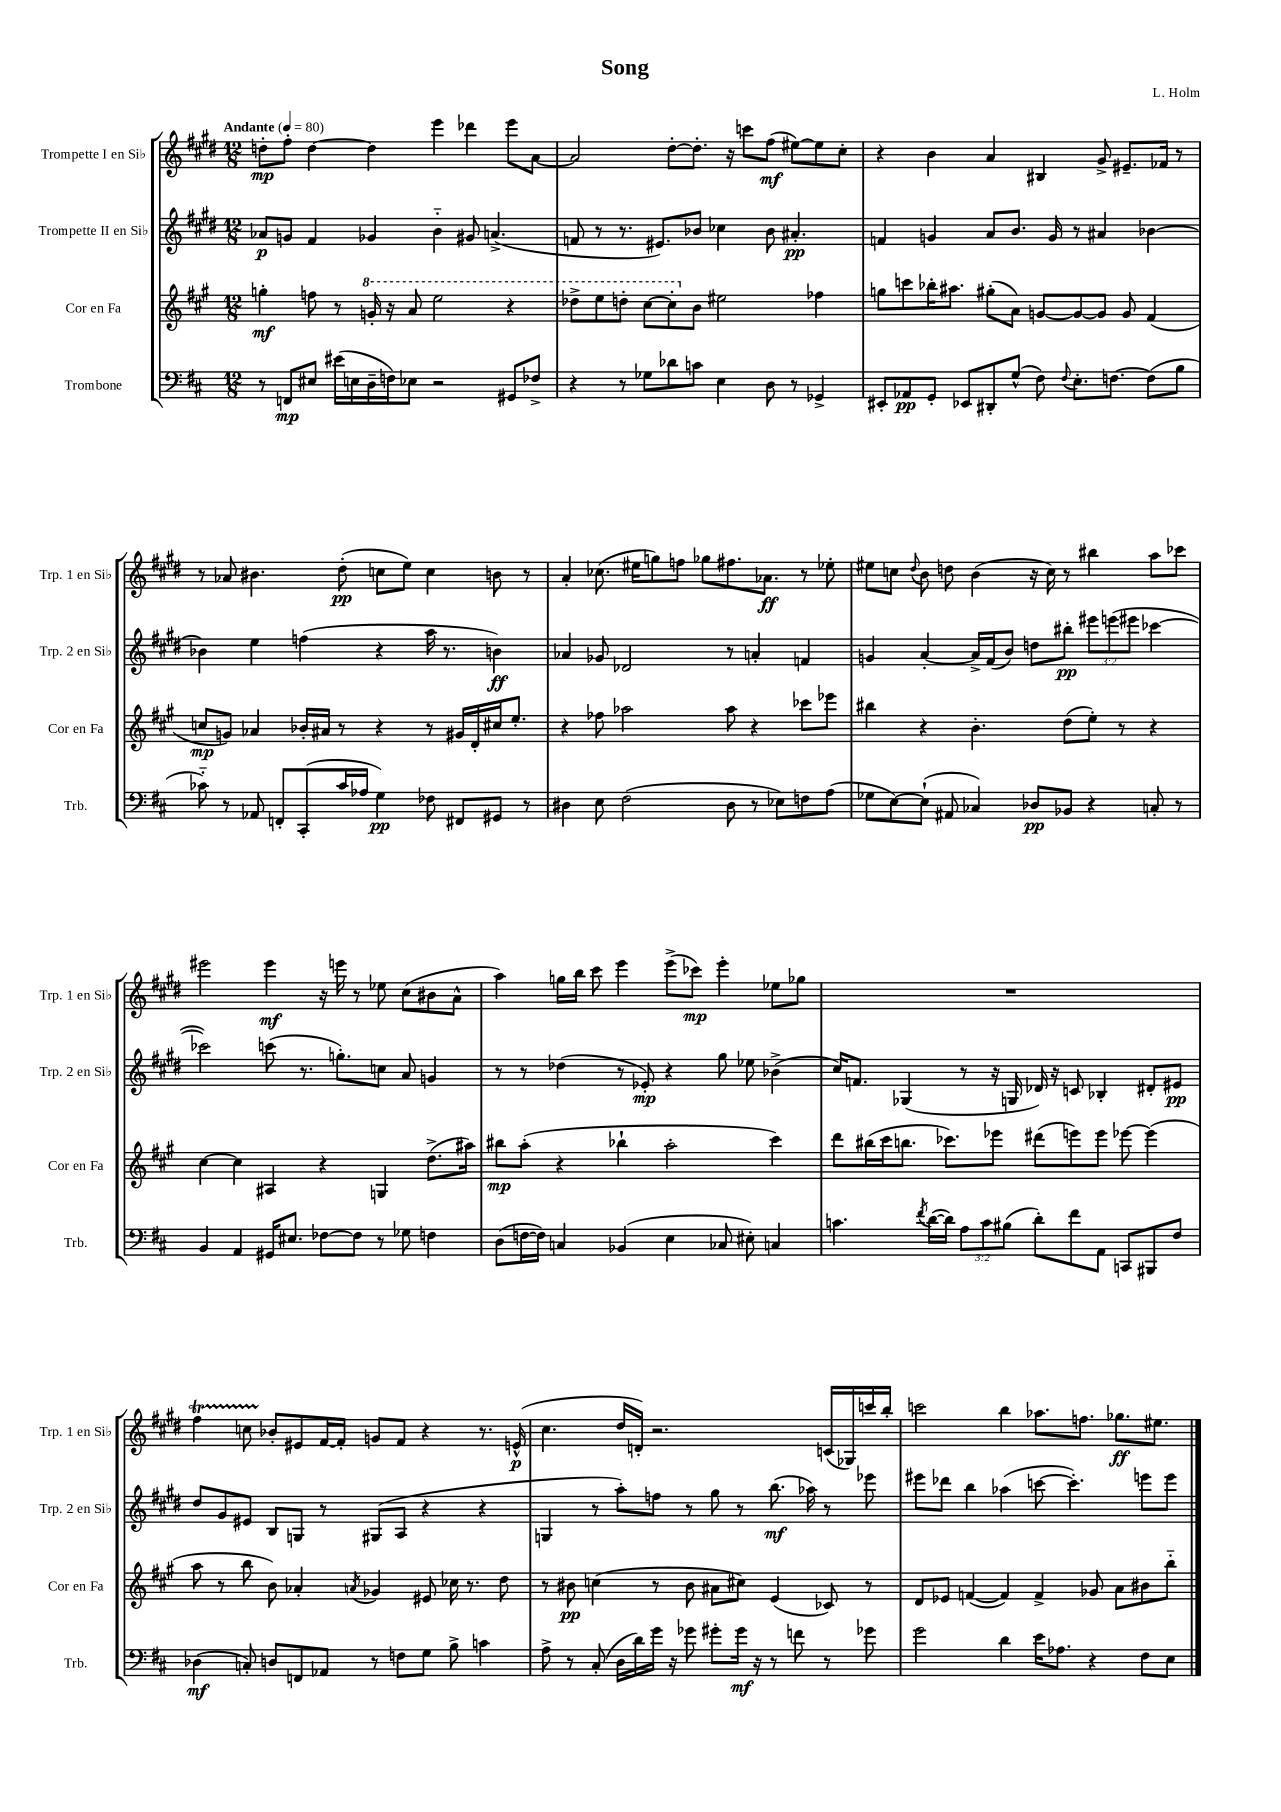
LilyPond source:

\header { title = "Song" composer = "L. Holm" }
<<
\new StaffGroup <<
\new Staff = "s0" \with { instrumentName = "Trompette I en Sib" shortInstrumentName = "Trp. 1 en Sib" } {
    \clef treble \key e \major \numericTimeSignature \time 12/8 \tempo "Andante" 4 = 80
    \autoBeamOff d''8[-.\mp fis''8]-. d''4~ d''4 e'''4 des'''4 e'''8[ a'8]~ |
    a'2 dis''8[~-. dis''8.]-. r16 c'''8[ fis''8]\mf( eis''8[~) eis''8 cis''8]-. |
    r4 b'4 a'4 bis4 gis'8-> eis'8.[-- fes'16] r8 |
    r8 aes'8 bis'4. dis''8-.\pp( c''8[ e''8]) c''4 b'8 r8 |
    a'4-. ces''8.( eis''16[ g''8) f''8] ges''8[ fis''8. aes'8.]\ff r8 ees''8-. |
    eis''8[ c''8] \appoggiatura { dis''8 } b'8 d''8 b'4( r16 c''16) r8 bis''4 a''8[ ces'''8] |
    eis'''2 eis'''4\mf r16 e'''16 r8 ees''8 cis''8[( bis'8 a'8]-^ |
    a''4) g''16[ b''16] cis'''8 e'''4 e'''8[->( ces'''8]\mp) e'''4-. ees''8[ ges''8] |
    R1. |
    fis''4\startTrillSpan c''8 bes'8[-.\stopTrillSpan eis'8 fis'16~ fis'16]-. g'8[ fis'8] r4 r8. e'16-^\p( |
    cis''4. dis''16[ d'16]-.) r2. c'16[( ges16) c'''16 b''16]-. |
    c'''2 b''4 aes''8.[ f''8.] ges''8.[\ff eis''8.] \bar "|." |
}
\new Staff = "s1" \with { instrumentName = "Trompette II en Sib" shortInstrumentName = "Trp. 2 en Sib" } {
    \clef treble \key e \major \numericTimeSignature \time 12/8 \override Staff.TupletNumber.text = #tuplet-number::calc-fraction-text
    \autoBeamOff aes'8[\p g'8] fis'4 ges'4 b'4-_ gis'8 a'4.->( |
    f'8 r8 r8. eis'8.[) bes'8] ces''4 bes'8 ais'4.-.\pp |
    f'4 g'4 a'8[ b'8.] g'16 r8 ais'4 bes'4~ |
    bes'4 e''4 f''4( r4 a''16 r8. b'4\ff) |
    aes'4 ges'8 des'2 r8 a'4-. f'4 |
    g'4 a'4~-. a'16[-> fis'16( b'8]) d''8[ bis''8]-.\pp \tuplet 3/2 { eis'''8[ e'''8( eis'''8] } ces'''4~ |
    ces'''2) c'''8( r8. g''8.[-.) c''8] a'8 g'4 |
    r8 r8 des''4( r8 ees'8-.\mp) r4 gis''8 ees''8 bes'4->( |
    cis''16[) f'8.] ges4( r8 r16 g16 des'16) r16 c'8 bes4-. dis'8[-. eis'8]\pp |
    dis''8[ gis'8 eis'8] b8[ g8] r8 gis8[( a8] r4 r4 |
    g4 r8 a''8[-.) f''8] r8 gis''8 r8 b''8.\mf( aes''16) r8 ees'''8 |
    eis'''8[ des'''8] b''4 aes''4( c'''8~ c'''4.-.) e'''8[ e'''8] \bar "|." |
}
\new Staff = "s2" \with { instrumentName = "Cor en Fa" shortInstrumentName = "Cor en Fa" } {
    \clef treble \key a \major \numericTimeSignature \time 12/8
    \autoBeamOff g''4-.\mf f''8 r8 \ottava #1 g''!16-. r16 a''8 e'''2 r4 |
    des'''8[-> e'''8 d'''8]-. cis'''8[~ cis'''8-. \ottava #0 b'8] eis''2 fes''4 |
    g''8[ c'''8 bes''16-. ais''8.] gis''8[-.( a'8]) g'8[~ g'8~ g'8] g'8 fis'4( |
    c''8[\mp g'8]) aes'4 bes'16[-. ais'16] r8 r4 r8 gis'16[ d'16-. cis''16 e''8.]-. |
    r4 fes''8 aes''2 aes''8 r4 ces'''8[ ees'''8] |
    bis''4 r4 b'4.-. d''8[( e''8]-.) r8 r4 |
    cis''4~ cis''4 ais4 r4 g4 d''8.[->( ais''16]) |
    bis''8[\mp a''8]-.( r4 bes''4-! a''2-. cis'''4) |
    d'''8[ bis''16( cis'''16 b''8.] ces'''8.[) ees'''8] dis'''8[( e'''8) e'''8] ees'''8~ ees'''4( |
    a''8 r8 b''8 b'8) aes'4-. \acciaccatura { a'8 } ges'4 eis'8 ces''16 r8. d''8 |
    r8 bis'8\pp c''4( r8 bis'8 ais'8[ cis''8]) e'4( ces'8) r8 |
    d'8[ ees'8] f'4~( f'4) f'4-> ges'8 a'8[ bis'8 b''8]-_ \bar "|." |
}
\new Staff = "s3" \with { instrumentName = "Trombone" shortInstrumentName = "Trb." } {
    \clef bass \key d \major \numericTimeSignature \time 12/8 \override Staff.TupletNumber.text = #tuplet-number::calc-fraction-text
    \autoBeamOff r8 f,8[\mp eis8] eis'16[( e16 d16-- f16) ees8] r2 gis,8[ fes8]-> |
    r4 r8 ges8[ des'8 c'8] e4 d8 r8 ges,4-> |
    eis,8[-. aes,8\pp g,8]-. ees,8[ dis,8-. g8]-^( fis8) \appoggiatura { fis8 } e8.[-. f8.]~ f8[( b8] |
    ces'8-_) r8 aes,8 f,8[-. cis,8-.( ces'16 aes16] g4\pp) fes8 fis,8[ gis,8] r8 |
    dis4 e8 fis2( dis8 r8 ees8[) f8 a8]( |
    ges8[ e8~) e8]-!( ais,8 ces4) des8[\pp bes,8] r4 c8-. r8 |
    b,4 a,4 gis,16[ eis8.] fes8[~ fes8] r8 ges8 f4 |
    d8[( f16~ f16]) c4 bes,4( e4 ces8 eis8-.) c4 |
    c'4. \acciaccatura { fis'8 } d'16[~( d'16]) \tuplet 3/2 { a8[ c'8 bis8]( } d'8[-.) fis'8 a,8] c,8[ bis,,8 fis8] |
    des4\mf( c8-.) d8[ f,8 aes,8] r8 f8[ g8] b8-> c'4 |
    a8-> r8 cis8-.( d16[ d'16) g'16] r16 ges'8 gis'8[-. gis'16]\mf r16 r8 f'8 r8 ges'8 |
    g'2 d'4 e'16[ aes8.] r4 fis8[ e8] \bar "|." |
}
>>
>>
\layout { \context { \Score \remove "Bar_number_engraver" } }
